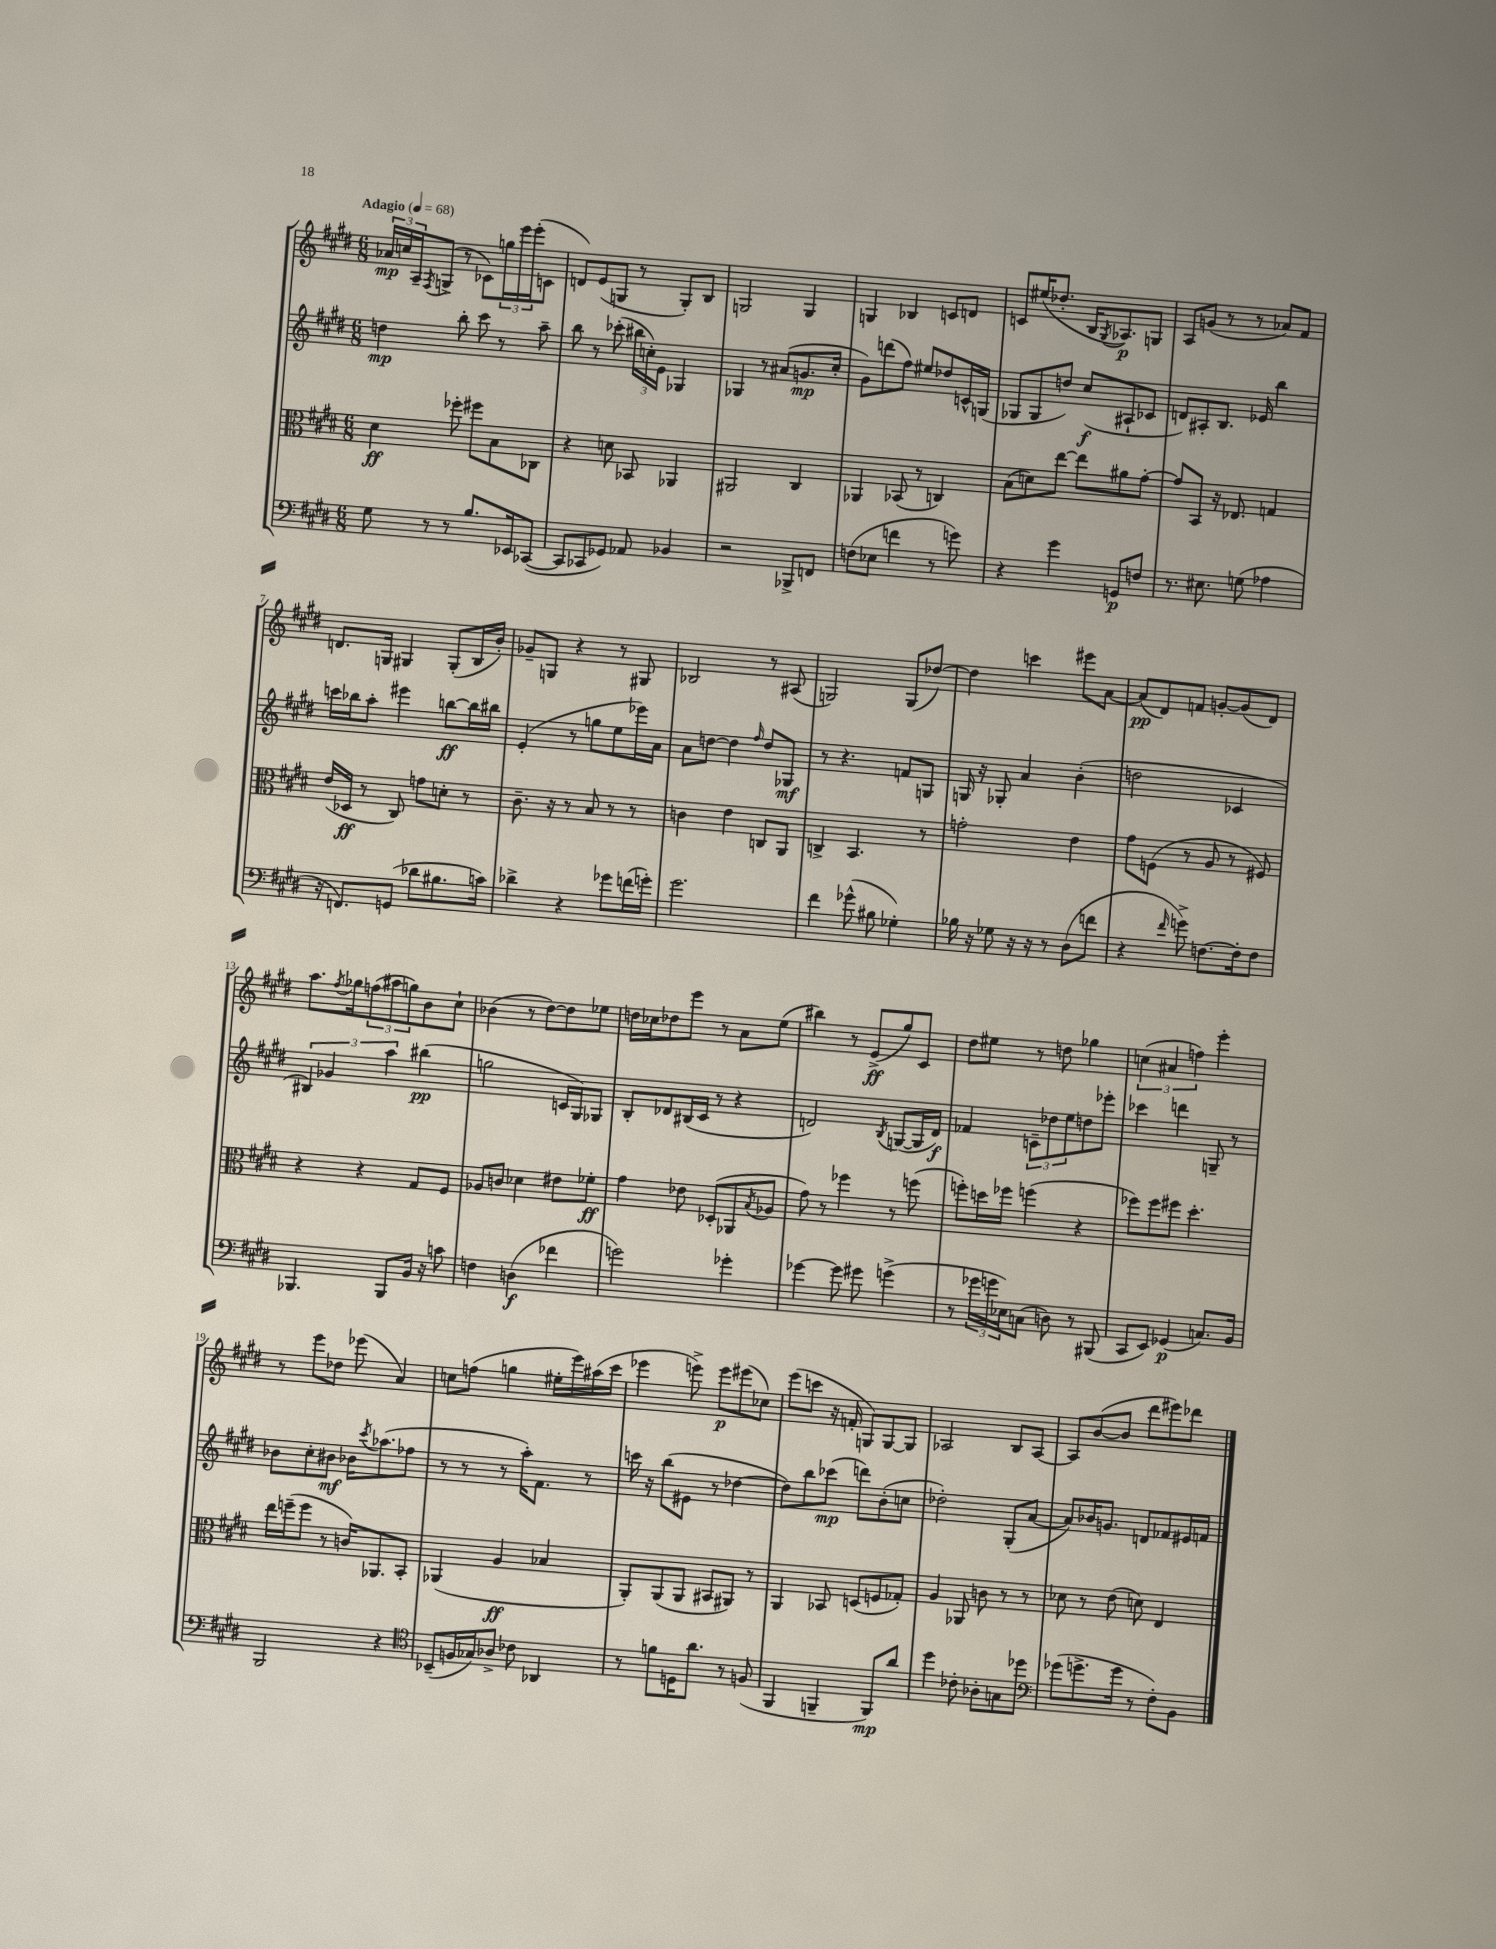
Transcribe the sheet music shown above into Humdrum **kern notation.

**kern	**kern	**kern	**kern
*staff4	*staff3	*staff2	*staff1
*clefF4	*clefC3	*clefG2	*clefG2
*k[f#c#g#d#]	*k[f#c#g#d#]	*k[f#c#g#d#]	*k[f#c#g#d#]
*M6/8	*M6/8	*M6/8	*M6/8
*MM68	*MM68	*MM68	*MM68
8G#	4d#	4dd	24a-
.	.	.	24cc
.	.	.	24A~
.	.	.	8qF#
8r	.	.	(8G^
8r	8ff-'	8bb'	8r
8.B	8ff#	8ccc#	8c-)
.	8B	8r	24gg
.	.	.	24eee
16EE-	.	.	.
.	.	.	(24eee'
([8CC-	8C-	8aa~	8c
=	=	=	=
8CC-]	4r	8bb	8d)
8CC-	.	8r	(8e
8GG-)	8d	(8ccc-'	8G
8AA-	8BB-	24bb#	8r
.	.	24cc')	.
.	.	24e	.
4BB-	4AA-	4G-	8G')
.	.	.	8B
=	=	=	=
2r	2AA#	4G-	2G
.	.	8r	.
.	.	(8a#	.
8BBB-^	4C#	8.g	4G
8FF	.	.	.
.	.	16cc#'	.
=	=	=	=
(8F	4AA-	8g#)	4G
8E-	.	(8ddd	.
4f	(8BB-	8ff#)	4B-
.	8r	8ee#	.
8r	4C)	8dd-	8c
8g)	.	16c^^	8d
.	.	(16G	.
=	=	=	=
4r	(8B	8G-	8c
.	8d)	8G-	(16ee#
.	.	.	8.dd-'
4g#	[8ee	8dd)	.
.	8ee]	(8cc#	16B
.	.	.	8qG#
.	.	.	8.A-)
8GG	8a#	8A#`	.
8F	[8g#'	8c-	8G
=	=	=	=
8.r	8g#]	8d)	8A
.	8BB	8A#'	(8g
8.E#	.	.	.
.	16r	8.B	8r
.	8.E-	.	.
(8G	.	.	8r
.	.	16e-	.
4A-	4G	4bb	8a-)
.	.	.	8f#
=	=	=	=
16r	(16e	16ccc	8.d
8.FF)	16D-	16bb-	.
.	8r	8aa'	.
.	.	.	16G
(8GG	8C#)	4eee#	4G#
8d-	8g	.	.
8.B#	8d'	[8bb	(8G#'
.	8r	16bb]	16B
16c)	.	16bb#	16b')
=	=	=	=
4d-^	8.c#~	(4e'	8g-~
.	.	.	8G
.	16r	.	.
4r	8r	8r	4r
.	8B	8gg	.
8g-	8r	8ee	8r
(16f	8r	16eee-)	8G#
16g')	.	16a	.
=	=	=	=
2.g#	4c	8a	2B-
.	.	[8dd	.
.	4e	4dd]	.
.	.	16qqff#	.
.	8C	8dd	8r
.	8AA	8G-	(8A#
=	=	=	=
4f#	4C^	8r	2G)
.	.	4.r	.
(8g-^^	4.BB	.	.
8B#	.	.	.
4G-')	.	8f	(8G
.	8r	8G	[8dd-)
=	=	=	=
16B-	2g'	16G	4dd-]
16r	.	16r	.
8G-	.	8G-'	.
16r	.	4a	4ccc
16r	.	.	.
8r	.	.	.
(8D#	4e	(4b'	8eee#
8f	.	.	[8a
=	=	=	=
4r	8g#	2dd	(8a]
.	(8F	.	8d#)
16qqf#	.	.	.
8g^)	8r	.	8f
[8.F	8A	.	[8g'
.	8r	4c-	(8g]
16F']	.	.	.
8F	8F#)	.	8d#)
=	=	=	=
4.BBB-	4r	6B#)	8.aa
.	.	6g-	.
.	.	.	8qff#
.	.	.	16gg-
.	4r	.	(12ff
.	.	6aa	12aa#
8BBB-	.	.	.
.	.	.	12gg)
16BB	8G#	(4bb#	8b
16r	.	.	.
8c	8F#	.	8cc#`
=	=	=	=
4F	8A-	2gg	(4b-
.	8c	.	.
(4D	4d-	.	8r
.	.	.	[8dd#)
4f-	8e#	16c	8dd#]
.	.	16G#)	.
.	8f-'	8G-	8ee-
=	=	=	=
2g)	4g#	8B'	16dd
.	.	.	16cc-
.	.	8d-	8dd-
.	8e-	(16B#	8eee
.	.	16c#	.
.	(8D-'	8r	8r
4g-'	8AA-	4r	8a
.	8qB	.	.
.	8A-	.	(8ee
=	=	=	=
[4g-	8g#)	2d)	4bb#)
.	8r	.	.
8g-]	4ff-	.	8r
8g#	.	.	(8e^
.	.	8qB	.
(4g^	8r	([8G	8gg#)
.	(8ff	16G]	8c#
.	.	16d)	.
=	=	=	=
8r	8ff')	4f-	8dd#
24g-	16dd	.	8ee#
24g	.	.	.
.	16ff-	.	.
24E-)	.	.	.
(8C	(4ff	12c~	8r
.	.	12dd-	.
8D)	.	.	8dd
.	.	12ee	.
8r	4r	8dd	4gg-
(8BBB#	.	8eee-'	.
=	=	=	=
8CC#	8ff-)	4ccc-	(6cc
8EE)	8ff-	.	.
.	.	.	6a#
(4GG-	8ff#	4ddd	.
.	.	.	6ff)
.	4.dd#'	.	.
8.C)	.	8G~	4eee'
.	.	8r	.
16BB	.	.	.
=	=	=	=
2BBB	16ee	8b-	8r
.	(16ff~	.	.
.	8ff	8cc#'	8eee
.	8r	8b#	8dd-
.	16c)	16b-	(8eee-
.	.	8qccc#	.
.	8.AA-	(8.aa-	.
4r	.	.	4a)
.	8BB'	8ff-	.
=	=	=	=
*clefC4	*	*	*
(8BB-~	(4AA-	8r	8cc
16F	.	8r	(8ff
16G-)	.	.	.
8A-^	4A	8r	4gg
8c-	.	16aa')	.
.	.	8.f#	.
4AA-	4B-	.	16ee#'
.	.	.	16eee)
.	.	8r	(16aa#
.	.	.	16ccc#
=	=	=	=
8r	8AA')	16ccc	4eee-
.	.	16r	.
8f	(8AA	(8bb	.
16D	8AA	8e#	8eee^)
8.a	.	.	.
.	8BB#	8r	8eee
8r	8AA#)	[4dd-	(8eee#
(8F	8r	.	8cc-)
=	=	=	=
4FF#	4AA	8dd-])	(8eee
.	.	8bb	8ccc
4FF~	8BB-	(8ccc-	16r
.	.	.	16f'
.	(8D	8ddd)	8G)
8FF)	8F	(8b'	[8G
8a	8G-')	8cc	8G]
=	=	=	=
4dd#	4A	2dd-')	2A-
8c-'	8AA-	.	.
8A-'	8c	.	.
8G	8r	(8G#'	8B
8dd-	8r	[8a	[8A-
=	=	=	=
*clefF4	*	*	*
(8g-	8d-	8a])	8A-]
8.g^	8r	16b-	([8b
.	.	8.g	.
.	(8e	.	8b]
16g	.	.	.
8r	8d)	8d	8ddd#
8F#')	4E	8f-	8eee#)
8BB	.	16e#	8ddd-
.	.	16f	.
==	==	==	==
*-	*-	*-	*-
